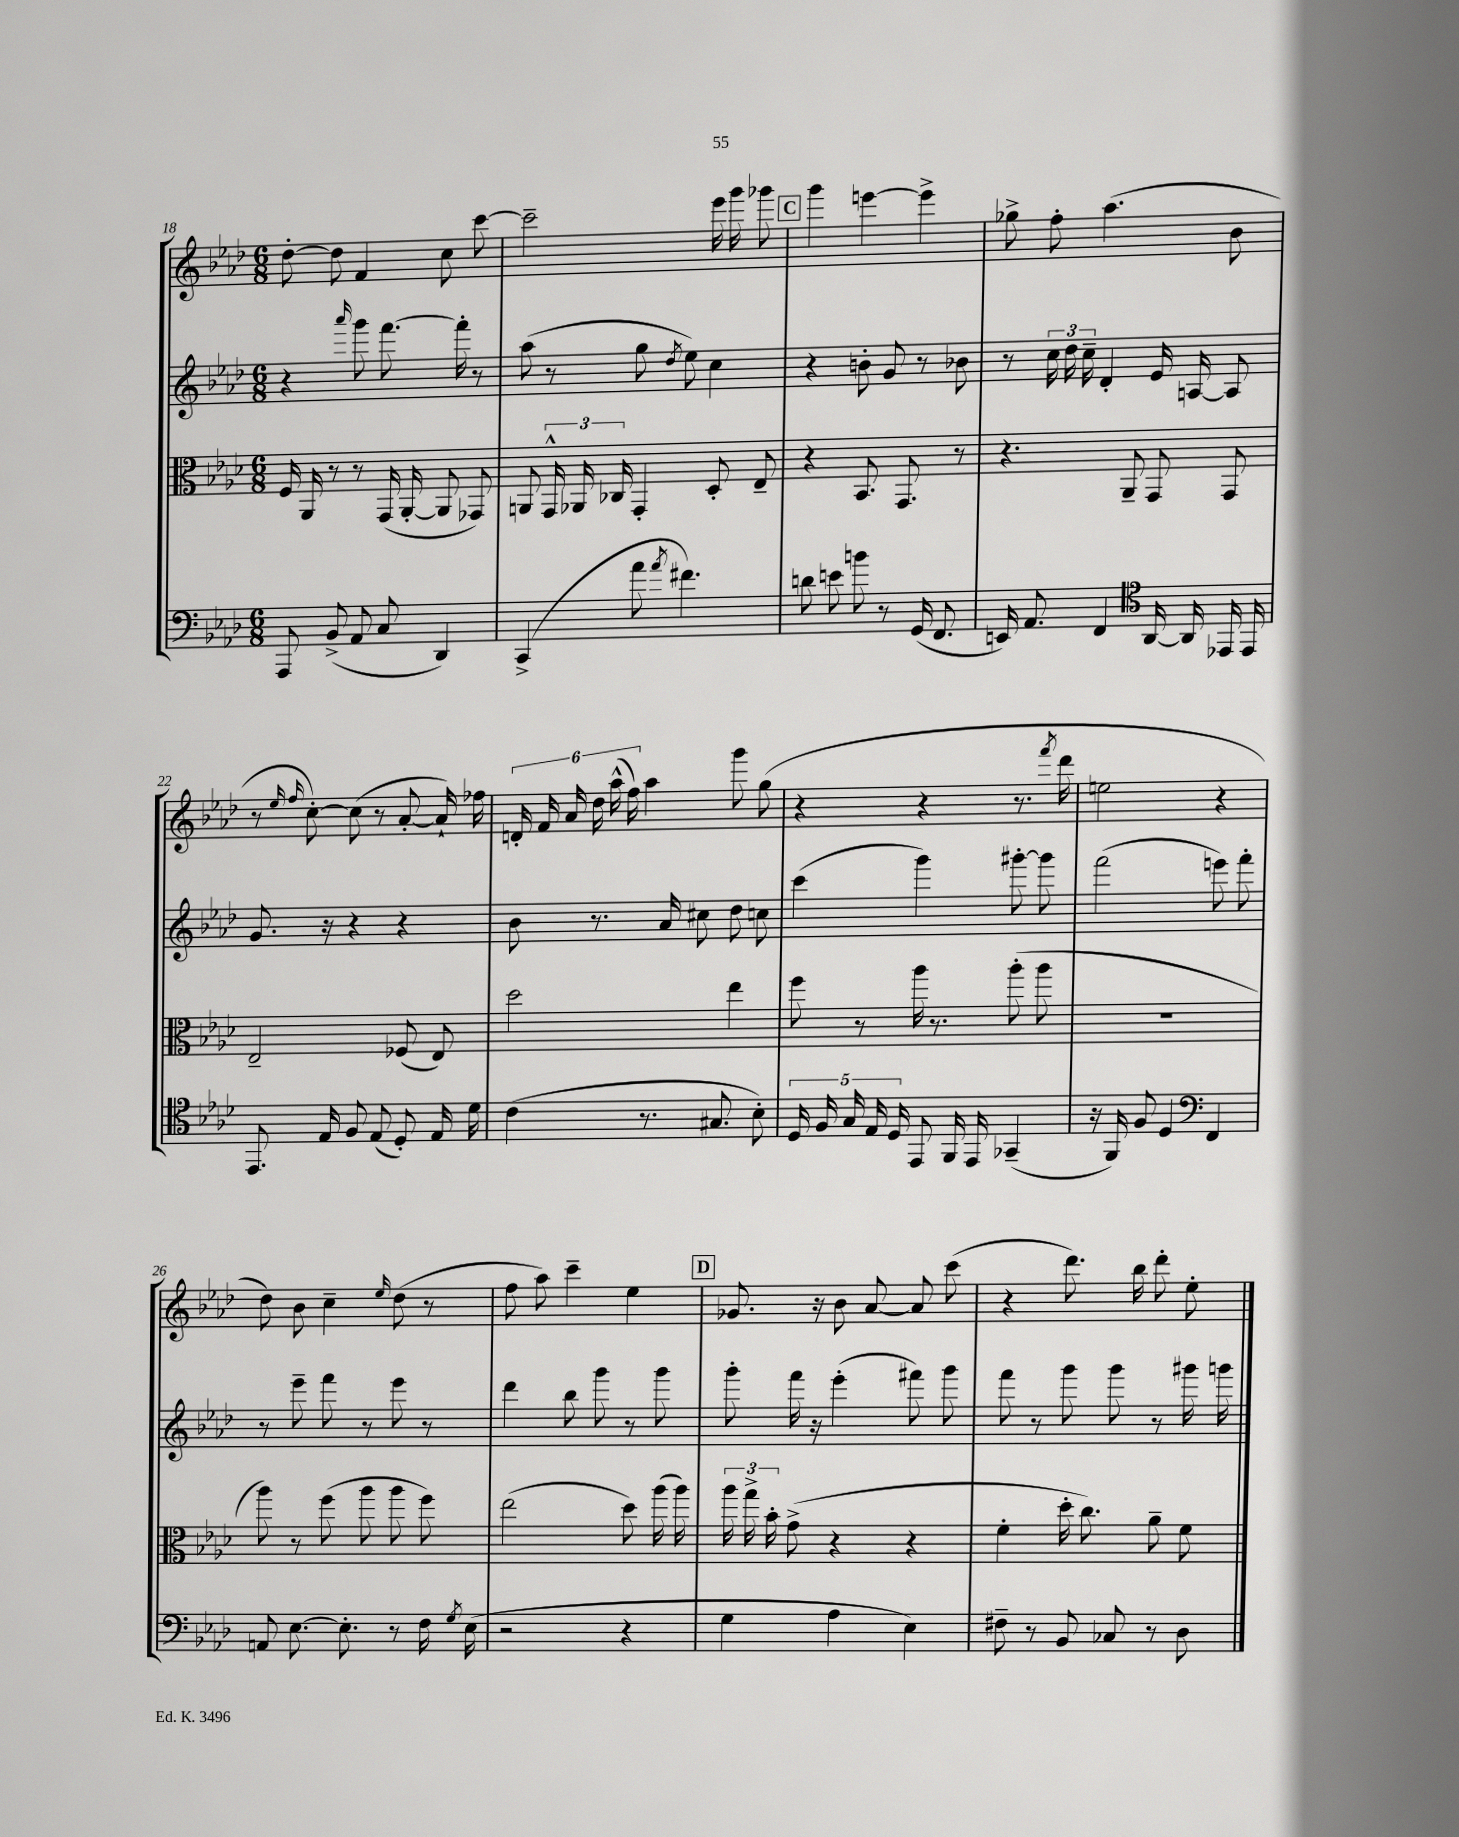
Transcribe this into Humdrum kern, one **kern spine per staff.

**kern	**kern	**kern	**kern
*staff4	*staff3	*staff2	*staff1
*clefF4	*clefC3	*clefG2	*clefG2
*k[b-e-a-d-]	*k[b-e-a-d-]	*k[b-e-a-d-]	*k[b-e-a-d-]
*M6/8	*M6/8	*M6/8	*M6/8
8AAA-	16F	4r	[8dd-'
.	16AA-	.	.
(8BB-^	8r	.	8dd-]
.	.	16qqaaa-	.
8AA-	8r	8ggg	4f
8C	(16GG	[8.fff	.
.	[16AA-'	.	.
4DD-)	8AA-]	.	8cc
.	.	16fff']	.
.	8GG-)	8r	[8ccc
=	=	=	=
(4CC^	8AA	(8aa-	2ccc~]
.	24GG^^	8r	.
.	24AA-	.	.
.	24C-	.	.
8a-	4GG'	8gg	.
8qa-	.	8qdd-	.
4.f#)	.	8ee-)	.
.	8D-'	4cc	16eee-
.	.	.	16ggg
.	8E-~	.	8ggg-
=	=	=	=
8d	4r	4r	4ggg
8e	.	.	.
8b	8.BB-	8b'	[4eee
8r	.	8g	.
.	8.GG	.	.
(16GG	.	8r	4eee^]
8.FF	.	.	.
.	8r	8b-	.
=	=	=	=
16EE)	4.r	8r	8gg-^
8.AA-	.	.	.
.	.	24cc	8ff'
.	.	24dd-	.
.	.	24cc~	.
4FF	.	4d-'	(4.aa-
.	8AA-~	.	.
*clefC4	*	*	*
[16AA-	8GG	16e-	.
16AA-]	.	[16A	.
16EE-	8GG	8A]	8b-
16EE-	.	.	.
=	=	=	=
8.EE-	2E-~	8.g	8r
.	.	.	16qqee-
.	.	.	16qqff
.	.	.	[8cc')
16E-	.	16r	.
8F	.	4r	(8cc]
(8E-	.	.	8r
8D-')	(8F-	4r	[8a-'
16E-	8E-)	.	16a-`])
16d-	.	.	16ff-
=	=	=	=
(4c	2dd-	8b-	24d'
.	.	.	24f
.	.	.	24a-
.	.	8.r	24dd-
.	.	.	(24aa-^^
.	.	.	24ff)
8.r	.	.	4aa-
.	.	16a-	.
.	.	8cc#	.
8.G#	.	.	.
.	4ee-	8dd-	8ggg
8B-')	.	8cc	(8gg
=	=	=	=
20D-	8ff	(4ccc	4r
20F	.	.	.
20G	.	.	.
.	8r	.	.
20E-	.	.	.
20D-	.	.	.
8EE-	16aa-	4ggg)	4r
.	8.r	.	.
16FF	.	.	.
16EE-	.	.	.
(4GG-~	(8aa-'	[8ggg#'	8.r
.	8aa-	8ggg#]	.
.	.	.	8qfff
.	.	.	16ddd-
=	=	=	=
16r	2.r	(2fff	2ee
16FF)	.	.	.
8F	.	.	.
4D-	.	.	.
*clefF4	*	*	*
4FF	.	8eee)	4r
.	.	8fff'	.
=	=	=	=
8AA	8aa-)	8r	8dd-)
[8.E-	8r	8eee-~	8b-
.	(8ff	8fff	4cc~
8.E-']	.	.	.
.	8aa-	8r	.
.	.	.	16qqee-
8r	8aa-	8eee-	(8dd-
16F	8ff)	8r	8r
8qG	.	.	.
(16E-	.	.	.
=	=	=	=
2r	(2ee-	4ddd-	8ff
.	.	.	8aa-)
.	.	8bb-	4ccc~
.	.	8ggg	.
4r	8dd-)	8r	4ee-
.	(16aa-	8ggg	.
.	16aa-)	.	.
=	=	=	=
4G	24aa-	8ggg'	8.g-
.	24gg^	.	.
.	24b-'	.	.
.	(8g^	16fff	.
.	.	16r	16r
4A-	4r	(4eee-'	8b-
.	.	.	[8a-
4E-)	4r	8fff#)	8a-]
.	.	8ggg	(8ccc
=	=	=	=
8F#~	4f'	8fff	4r
8r	.	8r	.
8BB-	16dd-'	8ggg	8.ddd-)
.	8.cc)	.	.
8C-	.	8ggg	.
.	.	.	16bb-
8r	8a-~	8r	8ddd-'
8D-	8f	16ggg#	8ee-'
.	.	16ggg	.
==	==	==	==
*-	*-	*-	*-
